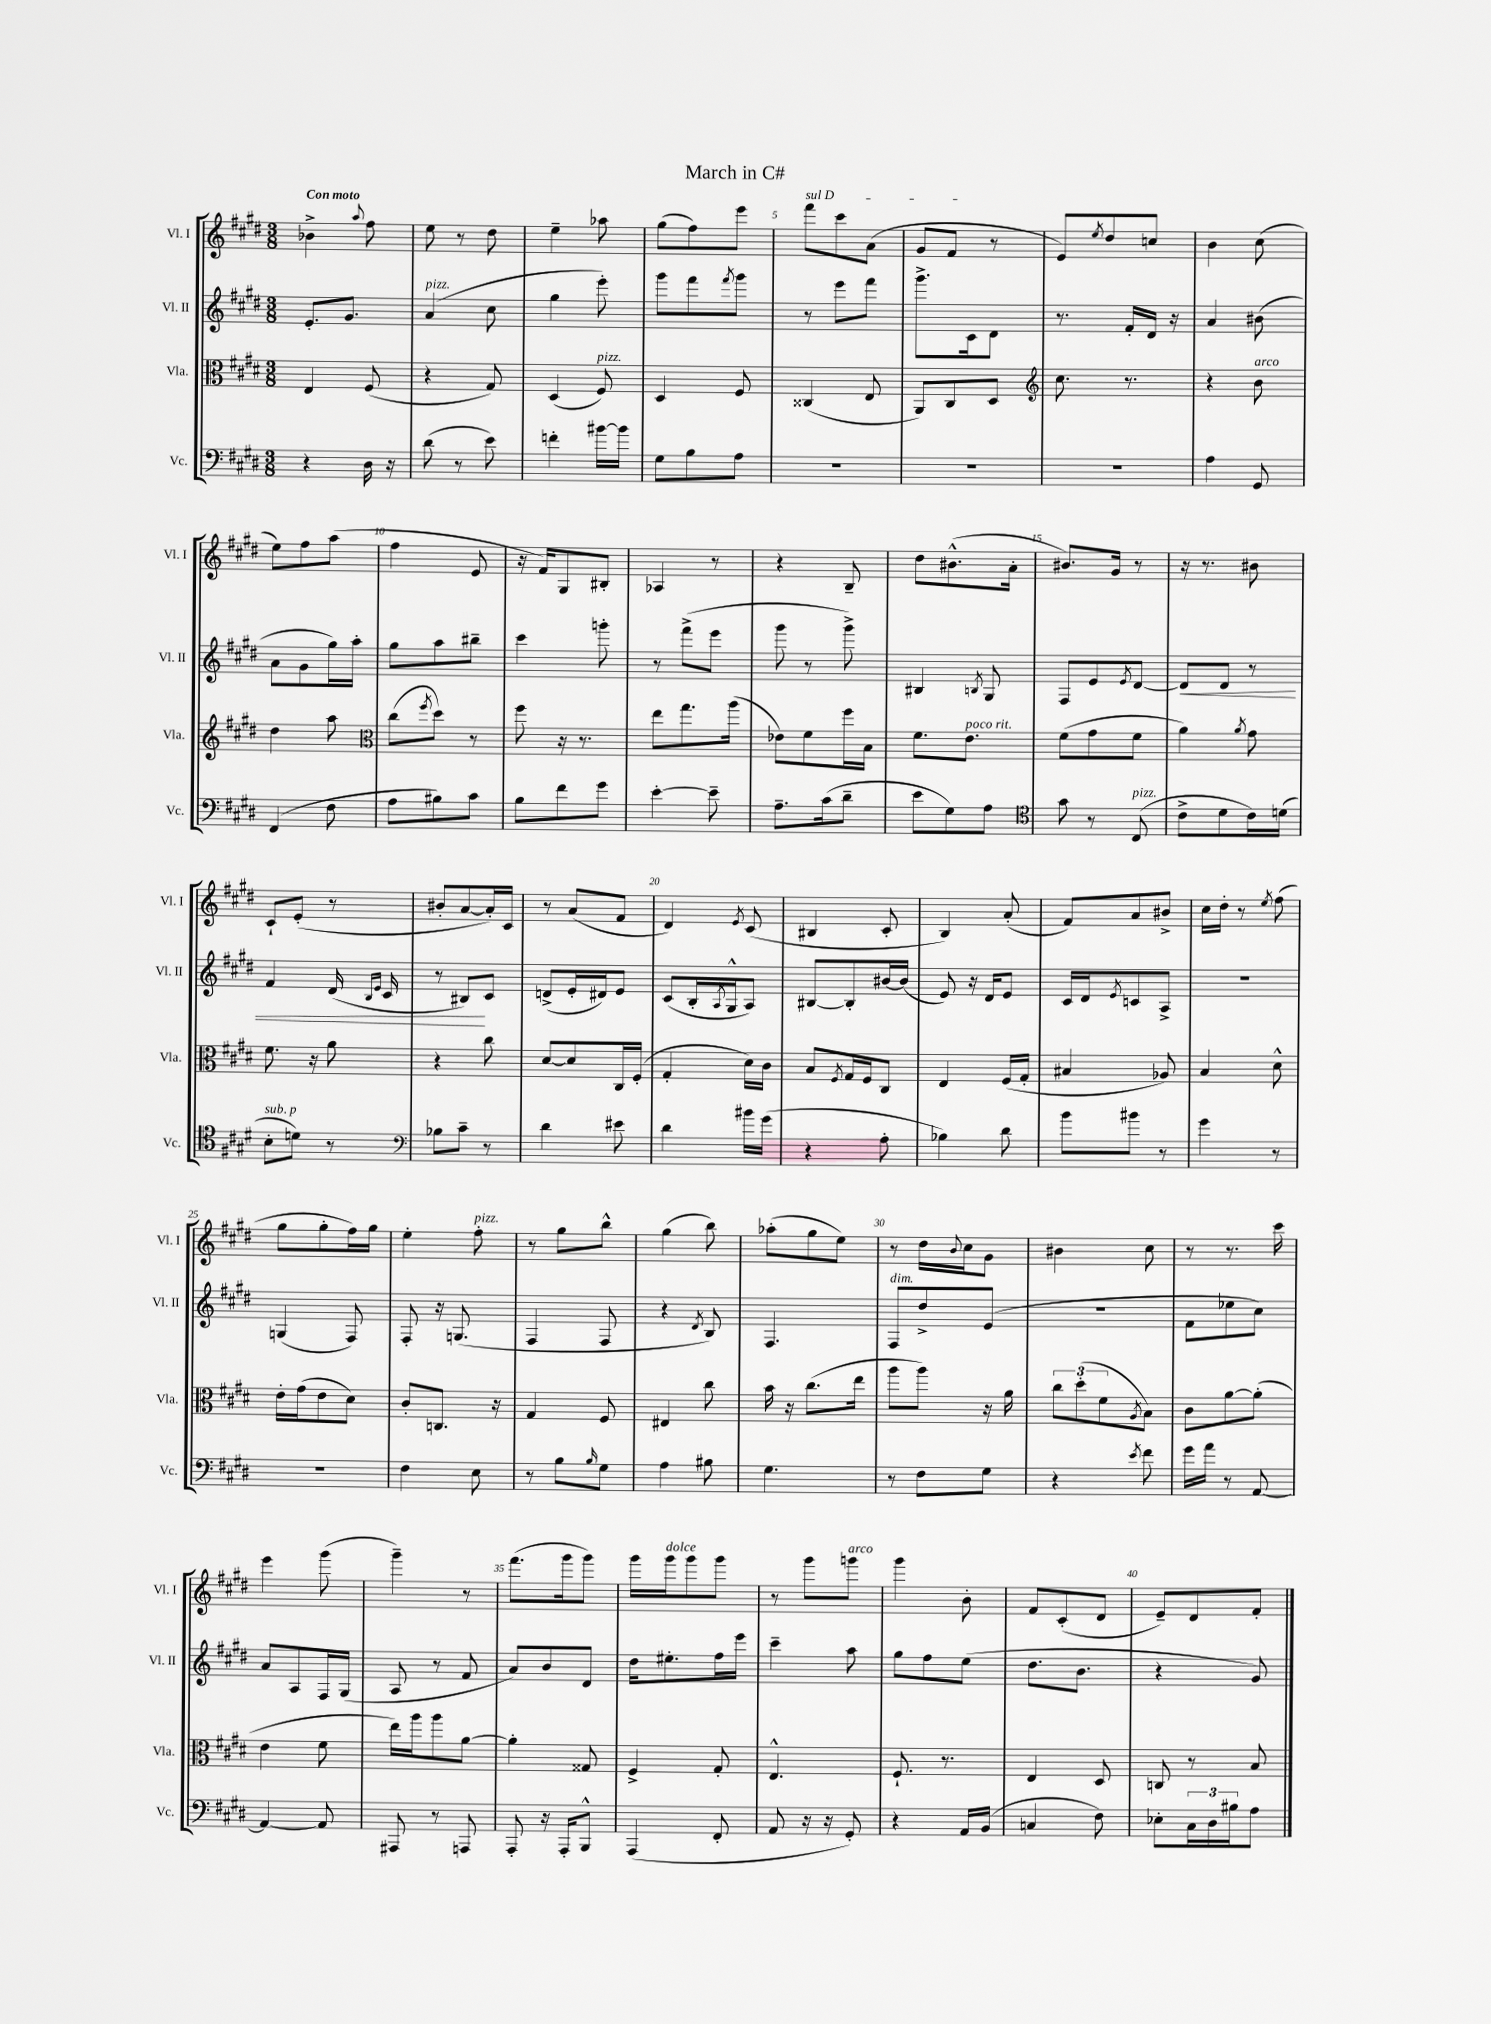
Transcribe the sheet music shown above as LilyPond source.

\header { title = "March in C#" }
<<
\new StaffGroup <<
\new Staff = "s0" \with { instrumentName = "Vl. I" shortInstrumentName = "Vl. I" } {
    \clef treble \key e \major \numericTimeSignature \time 3/8 \tempo "Con moto"
    bes'4-> \appoggiatura { a''8 } fis''8 |
    e''8 r8 dis''8 |
    e''4-- aes''8 |
    gis''8( fis''8) e'''8 |
    \once \override TextSpanner.bound-details.left.text = \markup { \italic "sul D" } fis'''8\startTextSpan cis'''8 a'8( |
    gis'8 fis'8\stopTextSpan r8 |
    e'8) \acciaccatura { e''8 } dis''8 c''8 |
    b'4 cis''8( |
    e''8) fis''8 a''8( |
    fis''4 e'8 |
    r16 fis'16) gis8 bis8-. |
    aes4 r8 |
    r4 b8-- |
    dis''8 bis'8.-^( a'16-. |
    bis'8.) gis'16 r8 |
    r16 r8. bis'8 |
    cis'8-! e'8-.( r8 |
    bis'8-. a'8~ a'16-.) cis'16 |
    r8 a'8( fis'8 |
    dis'4) \acciaccatura { e'8 } cis'8( |
    bis4 cis'8-. |
    b4) a'8-.( |
    fis'8) a'8 bis'8-> |
    cis''16 dis''16-. r8 \acciaccatura { e''8 } fis''8( |
    gis''8 gis''8-. fis''16) gis''16 |
    e''4-. fis''8-.^\markup { \italic "pizz." } |
    r8 gis''8 b''8-^ |
    gis''4( b''8) |
    aes''8-.( gis''8 e''8) |
    r8 dis''16 \appoggiatura { b'8 } cis''16 gis'8 |
    bis'4 cis''8 |
    r8 r8. cis'''16 |
    e'''4 gis'''8( |
    gis'''4--) r8 |
    fis'''8.( gis'''16 gis'''8) |
    gis'''16 gis'''16^\markup { \italic "dolce" } gis'''8 gis'''8 |
    r8 gis'''8 g'''8^\markup { \italic "arco" } |
    gis'''4 b'8-. |
    fis'8 cis'8-.( dis'8 |
    e'8--) dis'8 fis'8-. \bar "|." |
}
\new Staff = "s1" \with { instrumentName = "Vl. II" shortInstrumentName = "Vl. II" } {
    \clef treble \key e \major \numericTimeSignature \time 3/8
    e'8.-. gis'8. |
    a'4^\markup { \italic "pizz." }( cis''8 |
    gis''4 e'''8-.) |
    gis'''8 fis'''8 \acciaccatura { fis'''8 } gis'''8 |
    r8 e'''8 fis'''8 |
    gis'''8.-> cis'16 dis'8 |
    r8. fis'16-. dis'16 r16 |
    a'4 bis'8( |
    a'8 gis'8 gis''16) a''16-. |
    gis''8 a''8 bis''8-- |
    cis'''4 g'''8-. |
    r8 fis'''8->( e'''8 |
    gis'''8 r8 gis'''8->) |
    bis4 \acciaccatura { b8 } gis8 |
    fis8 e'8 \acciaccatura { e'8 } dis'8~ |
    dis'8\< dis'8 r8 |
    fis'4 dis'16( \grace { b16 e'16 } cis'16 |
    r8 bis8\!) cis'8 |
    d'8->( e'16-. dis'16) e'8 |
    cis'8( b16-. \acciaccatura { a8 } gis16-^ a8) |
    bis8~ bis8-. bis'16~ bis'16( |
    e'8) r16 dis'16 e'8 |
    cis'16 dis'16 \acciaccatura { e'8 } c'8 a8-> |
    R4. |
    g4( fis8) |
    fis8-. r16 g8.( |
    fis4 fis8 |
    r4 \acciaccatura { dis'8 } b8) |
    fis4. |
    fis8^\markup { \italic "dim." } dis''8-> e'8( |
    R4. |
    fis'8 ees''8 cis''8) |
    a'8 a8 fis16 gis16( |
    a8 r8 fis'8 |
    a'8) b'8 dis'8 |
    dis''16 eis''8.-. fis''16 e'''16 |
    cis'''4-- a''8 |
    gis''8 fis''8 e''8( |
    dis''8. b'8. |
    r4 gis'8) \bar "|." |
}
\new Staff = "s2" \with { instrumentName = "Vla." shortInstrumentName = "Vla." } {
    \clef alto \key e \major \numericTimeSignature \time 3/8
    e4 fis8( |
    r4 gis8) |
    dis4( fis8^\markup { \italic "pizz." }) |
    dis4 fis8 |
    cisis4( e8 |
    a,8) cis8 dis8 |
    \clef treble cis''8. r8. |
    r4 b'8^\markup { \italic "arco" } |
    dis''4 a''8 |
    \clef alto cis''8( \acciaccatura { fis''8 } dis''8) r8 |
    fis''8 r16 r8. |
    e''8 gis''8. a''16( |
    ees'8) fis'8 fis''16 b16 |
    fis'8. e'8.^\markup { \italic "poco rit." } |
    fis'8( gis'8 fis'8 |
    a'4) \acciaccatura { a'8 } gis'8 |
    fis'8. r16 a'8 |
    r4 cis''8 |
    dis'8~ dis'8 cis16 fis16-.( |
    gis4-. dis'16) cis'16 |
    b8 \acciaccatura { fis8 } gis16 fis16 cis8 |
    e4 fis16( gis16-. |
    bis4 aes8) |
    b4 dis'8-^ |
    e'16-. gis'16( e'8 dis'8) |
    cis'8-. c8. r16 |
    gis4 fis8 |
    eis4 cis''8 |
    b'16 r16 cis''8.( e''16 |
    a''8 a''8) r16 a'16 |
    \tuplet 3/2 { cis''8 dis''8-.( fis'8 } \acciaccatura { a8 } b8) |
    cis'8 a'8~ a'8-.( |
    e'4 fis'8 |
    e''16) a''16 a''8 a'8~ |
    a'4-. gisis8 |
    fis4-> gis8-. |
    e4.-^ |
    fis8.-! r8. |
    e4 dis8 |
    c8 r8 b8 \bar "|." |
}
\new Staff = "s3" \with { instrumentName = "Vc." shortInstrumentName = "Vc." } {
    \clef bass \key e \major \numericTimeSignature \time 3/8
    r4 dis16 r16 |
    dis'8( r8 e'8) |
    f'4-. bis'16~ bis'16 |
    gis8 b8 a8 |
    R4. |
    R4. |
    R4. |
    a4 gis,8 |
    fis,4( fis8 |
    a8 bis8) cis'8 |
    b8 fis'8 gis'8 |
    e'4~-. e'8-- |
    a8.-- cis'16( dis'8-- |
    e'8 gis8) a8 |
    \clef tenor gis'8 r8 cis8^\markup { \italic "pizz." }( |
    cis'8-> dis'8 cis'16) d'16( |
    b8-.^\markup { \italic "sub. p" } d'8) r8 |
    \clef bass bes8 cis'8-- r8 |
    dis'4 eis'8 |
    dis'4 bis'16 gis'16( |
    r4 a8-. |
    bes4) dis'8 |
    b'8 bis'8 r8 |
    gis'4 r8 |
    r4. |
    fis4 e8 |
    r8 b8 \grace { b16 } gis8 |
    a4 bis8 |
    gis4. |
    r8 fis8 gis8 |
    r4 \acciaccatura { e'8 } fis'8 |
    gis'16 a'16 r8 a,8~ |
    a,4~ a,8 |
    ais,,8 r8 a,,8 |
    a,,8-. r16 a,,16-. b,,8-^ |
    a,,4( fis,8-. |
    a,8 r16 r16 gis,8-.) |
    r4 a,16 b,16( |
    c4 fis8) |
    ees8-. \tuplet 3/2 { cis16 dis16 bis16 } a8 \bar "|." |
}
>>
>>
\layout { \context { \Score \override BarNumber.break-visibility = ##(#f #t #t) barNumberVisibility = #(every-nth-bar-number-visible 5) } }
